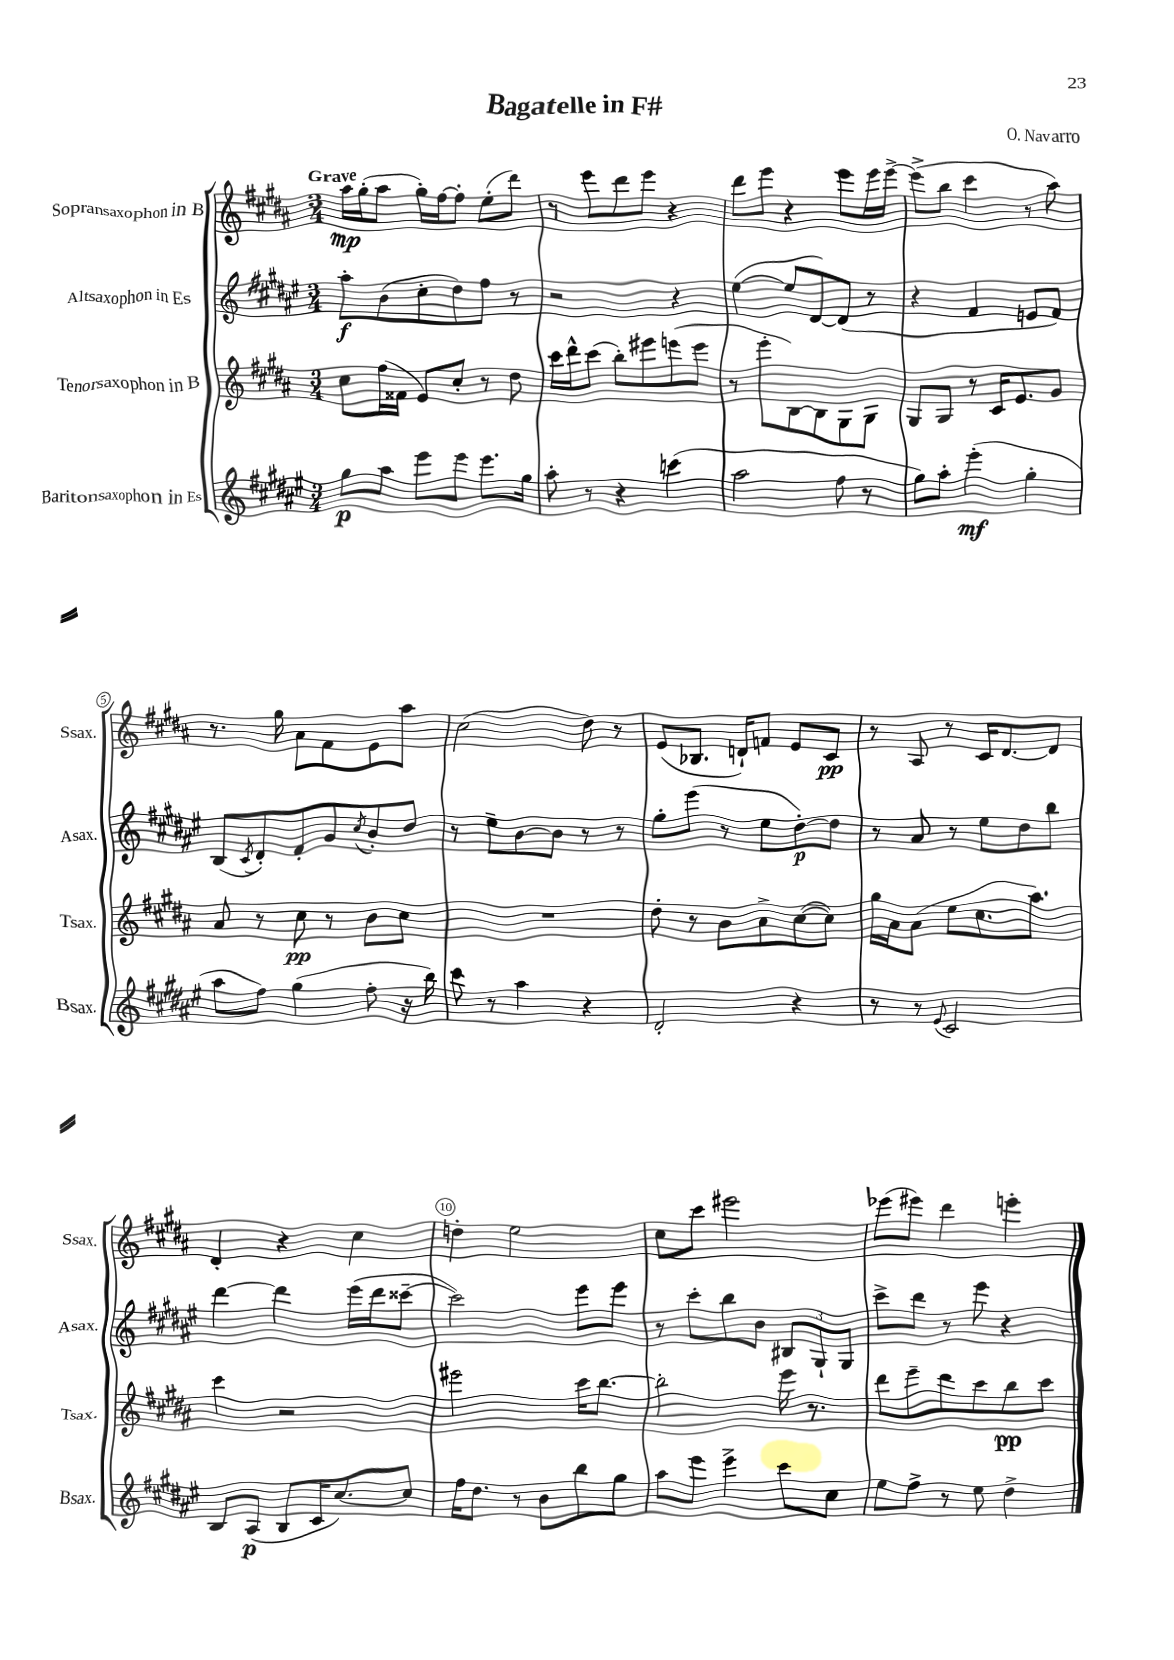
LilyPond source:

\header { title = "Bagatelle in F#" composer = "O. Navarro" }
<<
\new StaffGroup <<
\new Staff = "s0" \with { instrumentName = "Sopransaxophon in B" shortInstrumentName = "Ssax." } {
    \clef treble \key b \major \numericTimeSignature \time 3/4 \tempo "Grave"
    ais''16\mp gis''16-.( ais''8 gis''16-.) fis''16~ fis''8-. e''8-.( dis'''8) |
    r8 e'''8 dis'''8 e'''8 r4 |
    dis'''8 e'''8 r4 e'''8 e'''16 e'''16~-> |
    e'''8->( b''8 cis'''4 r8 ais''8) |
    r8. gis''16 ais'8 fis'8 e'8 ais''8 |
    cis''2( dis''8) r8 |
    e'8( bes8. d'16-!) f'8 e'8 cis'8\pp |
    r8 ais8 r8 cis'16 dis'8.~ dis'8 |
    dis'4-. r4 cis''4 |
    d''4-. e''2 |
    cis''8 cis'''8 eis'''2 |
    ees'''8( eis'''8) dis'''4 e'''4-. \bar "|." |
}
\new Staff = "s1" \with { instrumentName = "Altsaxophon in Es" shortInstrumentName = "Asax." } {
    \clef treble \key fis \major \numericTimeSignature \time 3/4
    ais''8-.\f b'8( cis''8-. dis''8) fis''8 r8 |
    r2 r4 |
    eis''4~( eis''8 dis'8~) dis'8( r8 |
    r4 fis'4 e'8 fis'8) |
    b8( \acciaccatura { cis'8 } dis'8-.) fis'8-. gis'8 \acciaccatura { cis''8 } b'8-. dis''8 |
    r8 eis''8-- b'8~ b'8 r8 r8 |
    gis''8-. eis'''8( r8 eis''8 dis''8~-.\p) dis''8 |
    r8 ais'8 r8 eis''8 dis''8 b''8 |
    dis'''4~ dis'''4 eis'''16( dis'''16 cisis'''8~-- |
    cisis'''2) eis'''8 eis'''8 |
    r8 cis'''8-. b''8 b'8 \tuplet 3/2 { bis8 gis8-! gis8 } |
    cis'''8-> dis'''8 r8 eis'''8 r4 \bar "|." |
}
\new Staff = "s2" \with { instrumentName = "Tenorsaxophon in B" shortInstrumentName = "Tsax." } {
    \clef treble \key b \major \numericTimeSignature \time 3/4
    cis''8 fis''16( fisis'16 e'8) cis''8-. r8 dis''8 |
    cis'''16 dis'''16-^ cis'''8( b''8-.) eis'''8 e'''8( e'''8 |
    r8 e'''8-. b8~) b8 gis8 gis8 |
    gis8 gis8 r8 cis'16 e'8. gis'8 |
    ais'8 r8 cis''8\pp r8 b'8 cis''8 |
    R2. |
    dis''8-. r8 b'8 ais'8-> cis''8~( cis''8) |
    gis''16 ais'16 ais'8( e''8 cis''8. ais''8.) |
    cis'''4 r2 |
    eis'''2 cis'''16 b''8.~ |
    b''2-. e'''16 r8. |
    dis'''8 e'''8-- dis'''8 cis'''8 b''8\pp cis'''8 \bar "|." |
}
\new Staff = "s3" \with { instrumentName = "Baritonsaxophon in Es" shortInstrumentName = "Bsax." } {
    \clef treble \key fis \major \numericTimeSignature \time 3/4
    gis''8\p ais''8 eis'''8 eis'''8 eis'''8. gis''16 |
    ais''8-. r8 r4 c'''4( |
    ais''2 fis''8 r8 |
    gis''8) ais''8-. eis'''4-.\mf( gis''4-. |
    ais''8 fis''8) gis''4( fis''8-. r16 b''16) |
    cis'''8 r8 ais''4 r4 |
    dis'2-. r4 |
    r8 r8 \appoggiatura { eis'8 } cis'2 |
    b8 ais8\p( b8 cis'16 cis''8.~) cis''8 |
    fis''16 dis''8. r8 b'8 b''8 gis''8 |
    ais''8 eis'''8 eis'''4-> cis'''8 cis''8 |
    eis''8 fis''8-> r8 eis''8 dis''4-> \bar "|." |
}
>>
>>
\layout { \context { \Score \override BarNumber.break-visibility = ##(#f #t #t) barNumberVisibility = #(every-nth-bar-number-visible 5) \override BarNumber.stencil = #(make-stencil-circler 0.1 0.3 ly:text-interface::print) } }
